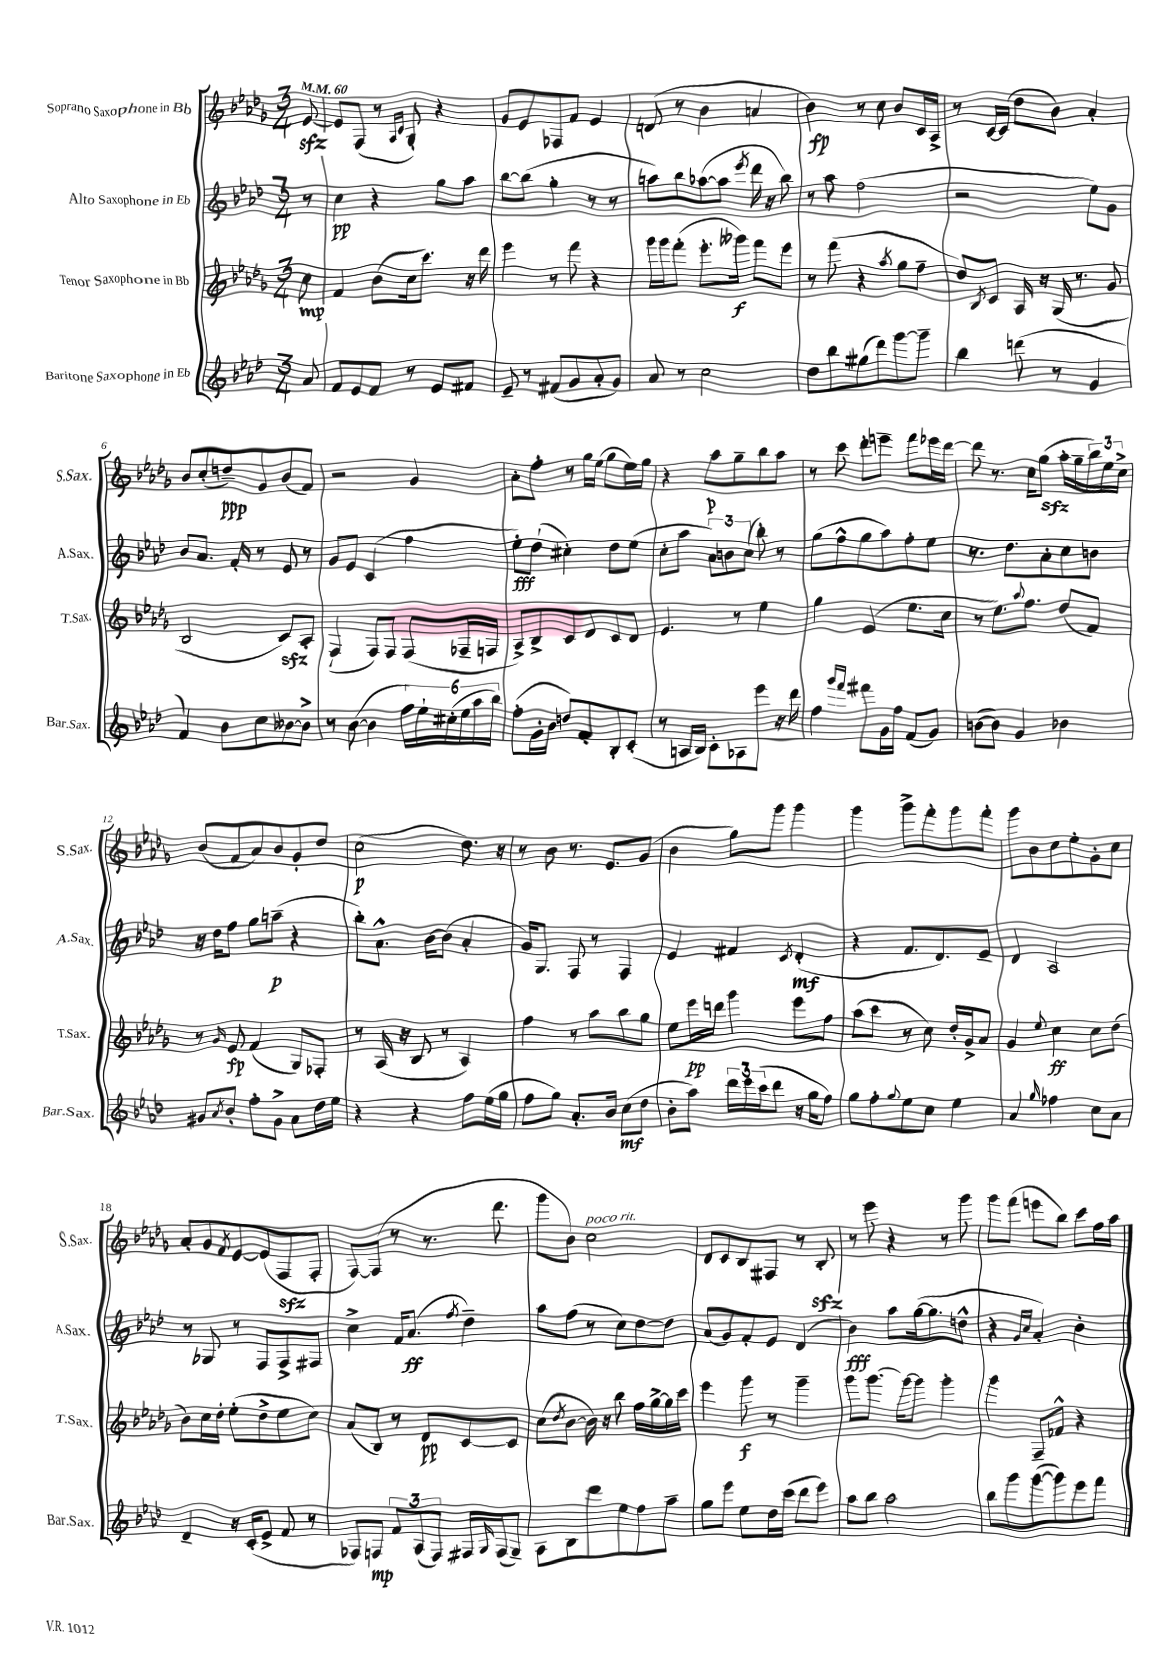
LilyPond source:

<<
\new StaffGroup <<
\new Staff = "s0" \with { instrumentName = "Soprano Saxophone in Bb" shortInstrumentName = "S.Sax." } {
    \clef treble \key des \major \numericTimeSignature \time 3/4 \partial 8 \tempo 4 = 60
    ees'8~\sfz |
    ees'8 f8( r8 \grace { aes16 c'16 } ges8-.) r4 |
    ges'8 ees'8 fes8 f'8 ees'4 |
    d'8( r8 bes'4 a'4 |
    bes'4\fp) r8 c''8 bes'8 c'16 aes16-> |
    r8 c'16~ c'16( des''8 bes'8) aes'4-. |
    bes'8 c''8-.( d''8--\ppp) ges'8 bes'8( f'8) |
    r2 ges'4 |
    aes'8-. f''8-. r8 ges''16 ees''16( ges''8 ees''16) ges''16 |
    r4 aes''8\p ges''8-- bes''8 aes''8 |
    r8 c'''8 des'''8-. e'''8-- f'''8 ees'''16 des'''16~ |
    des'''8 r8. c''16 ges''8\sfz( aes''16-. ges''16-- \tuplet 3/2 { bes''16) ees''16 c''16-> } |
    bes'8( f'8 aes'8) bes'8 ges'8-. des''8 |
    c''2\p( des''8.) r16 |
    r8 bes'8 r8. ees'8. ges'8( |
    bes'4 ges''8) ges'''8 ges'''4 |
    ges'''4 ges'''8-> f'''8-. ges'''8 f'''8-. |
    ges'''8 bes'8 c''8 ees''8-. ges'8-. c''8 |
    aes'8-. ges'8 \acciaccatura { f'8 } ees'8~ ees'8( f8\sfz f8-. |
    f8~) f8( r8 r8. des'''8. |
    ges'''8 bes'8) c''2^\markup { \italic "poco rit." } |
    des'8 c'8 bes8 fis8 r8 bes8-.\sfz |
    r8 ees'''8 r4 r8 ges'''8 |
    ges'''8 f'''8( e'''8 bes''8) c'''8 f''16 aes''16 \bar "|." |
}
\new Staff = "s1" \with { instrumentName = "Alto Saxophone in Eb" shortInstrumentName = "A.Sax." } {
    \clef treble \key aes \major \numericTimeSignature \time 3/4 \partial 8
    r8 |
    c''4\pp r4 g''8 aes''8 |
    bes''8~ bes''8( g''4-. r8 r8 |
    a''8) bes''8 aes''8~( aes''8 \acciaccatura { ees'''8 } des'''16 r16 bes''8) |
    r8 aes''8 f''2( |
    r2 ees''8) g'8 |
    bes'8 aes'8. f'16-. r8 ees'8 r8 |
    g'8 ees'8 c'4( f''4 |
    ees''8-.\fff) des''8-!( cis''4-.) des''8 ees''8( |
    c''8-. aes''8 \tuplet 3/2 { aes'8) b'8 c''8( } bes''8-.) r8 |
    g''8( f''8-^ g''8 aes''8) f''8-. ees''8 |
    r8. des''8. aes'8-. c''8 b'8 |
    r16 des''16 f''8 g''8 a''8--\p( r4 |
    bes''8-.) aes'8.-^ bes'16~ bes'8( aes'4-. |
    g'16) g8. f8 r8 f4 |
    ees'4 fis'4 \acciaccatura { c'8 } des'4-.\mf( |
    r4 f'8. des'8.) ees'8-- |
    des'4 aes2 |
    r8 ges8 r8 f8 f8-> fis8 |
    c''4-> f'16 aes'8.\ff( \acciaccatura { f''8 } des''4--) |
    aes''8 f''8( r8 c''8) des''8~ des''8 |
    aes'8( g'8) f'8-. ees'8 des'4( |
    bes'4\fff) aes''8 g''16~( g''8. d''8-^ |
    r4 \grace { g'16 c''16 } aes'4-.) bes'4-. \bar "|." |
}
\new Staff = "s2" \with { instrumentName = "Tenor Saxophone in Bb" shortInstrumentName = "T.Sax." } {
    \clef treble \key des \major \numericTimeSignature \time 3/4 \partial 8
    c''8\mp |
    f'4 bes'8( c''16 c'''8.) r16 des'''16 |
    ees'''4 r8 f'''8 r4 |
    ges'''16 ges'''16 f'''8-.( ees'''8.-. geses'''16\f) f'''8 ees'''8 |
    r8 f'''8( r4 \acciaccatura { aes''8 } ges''8 f''8-- |
    des''8) \acciaccatura { bes8 } c'8 aes16 r16 ges16( r8. ges'8 |
    bes2 c'8\sfz) aes8-. |
    f4-!( f8) f8 f8( fes16-- f16 |
    aes8->) bes8-> c'8 des'8 c'8 des'8 |
    ees'4. r8 ees''4 |
    ges''4 ees'4( ees''8. c''16 |
    r8 ees''8.) \appoggiatura { aes''8 } f''8. des''8( f'8) |
    r8 \grace { ges'16 } ees'8\fp f'4( ges8) fes8-. |
    r8 aes16( r16 bes8 r8 aes4) |
    f''4 r8 aes''8 bes''8 ges''8 |
    ees''8 ees'''16\pp d'''16 ges'''4 ees'''8 f''8 |
    aes''8( c'''8 r8 c''8) des''16-. ges'16-> aes'8 |
    ges'4 \appoggiatura { ees''8 } c''4\ff c''8 des''8( |
    bes'8) c''16 des''16-. ees''8-.( des''8-> ees''8 c''8) |
    aes'8( bes8) r8 des'8\pp c'8~ c'8 |
    c''8( \acciaccatura { des''8 } bes'8~ bes'16) r16 bes''8 f''16 ges''16~-> ges''16 c'''16 |
    ees'''4 ges'''8\f r8 ges'''4-- |
    ges'''8 ges'''8.~ ges'''16~ ges'''8 ges'''4-. |
    ges'''4 f8-- fes'8-^ r4 \bar "|." |
}
\new Staff = "s3" \with { instrumentName = "Baritone Saxophone in Eb" shortInstrumentName = "Bar.Sax." } {
    \clef treble \key aes \major \numericTimeSignature \time 3/4 \partial 8
    aes'8 |
    f'8 ees'8 f'8 r8 ees'8 fis'8 |
    ees'8-- r8 fis'8( g'8 aes'8-. g'8) |
    aes'8 r8 c''2 |
    des''8 bes''8 gis''8( des'''8) g'''8~ g'''8-- |
    bes''4 d'''8( r8 g'4 |
    f'4) bes'8 c''8 beses'8~ beses'8-> |
    r8 bes'8~( bes'4 \tuplet 6/4 { f''16) ees''16-! cis''16-.( ees''16 aes''16 bes''16) } |
    f''8-.( g'16-. bes'16 d''8) f'8-. bes8-. c'8-.( |
    r8 a16 bes16) c'8-. aes8 ees'''8 r16 des'''16 |
    f''4 \grace { g'''16 f'''16 } fis'''8 g'16 f''16 f'8( g'8) |
    b'8~( b'8) g'4 bes'4 |
    gis'8 \acciaccatura { aes'8 } bes'8-. f''8-. gis'8-> aes'8 des''16 ees''16 |
    r4 r4 f''8 ees''16( g''16 |
    f''8 g''8) aes'8.-. bes'16 c''8\mf( des''8 |
    bes'8-. aes''8) \tuplet 3/2 { des'''16 ees'''16 c'''16( } des'''8 r16 g''16 f''8) |
    g''8 f''8-. \appoggiatura { g''8 } ees''8 c''8 ees''4 |
    aes'4 \grace { g''16 } fes''4 c''8 aes'8 |
    des'4-- r16 c'16-.( ees'8-> f'8 r8 |
    fes8) f8\mp \tuplet 3/2 { f'8 aes8( f8) } fis16 \grace { g16 } fis16( g8--) |
    aes8 bes8 des'''8 ees''8 f''8 aes''8-- |
    g''8 ees'''8 ees''8 des''16 c'''16( des'''8 ees'''8) |
    aes''8 bes''8 aes''2 |
    bes''8 g'''8 g'''8~( g'''8) ees'''8 f'''8 \bar "|." |
}
>>
>>
